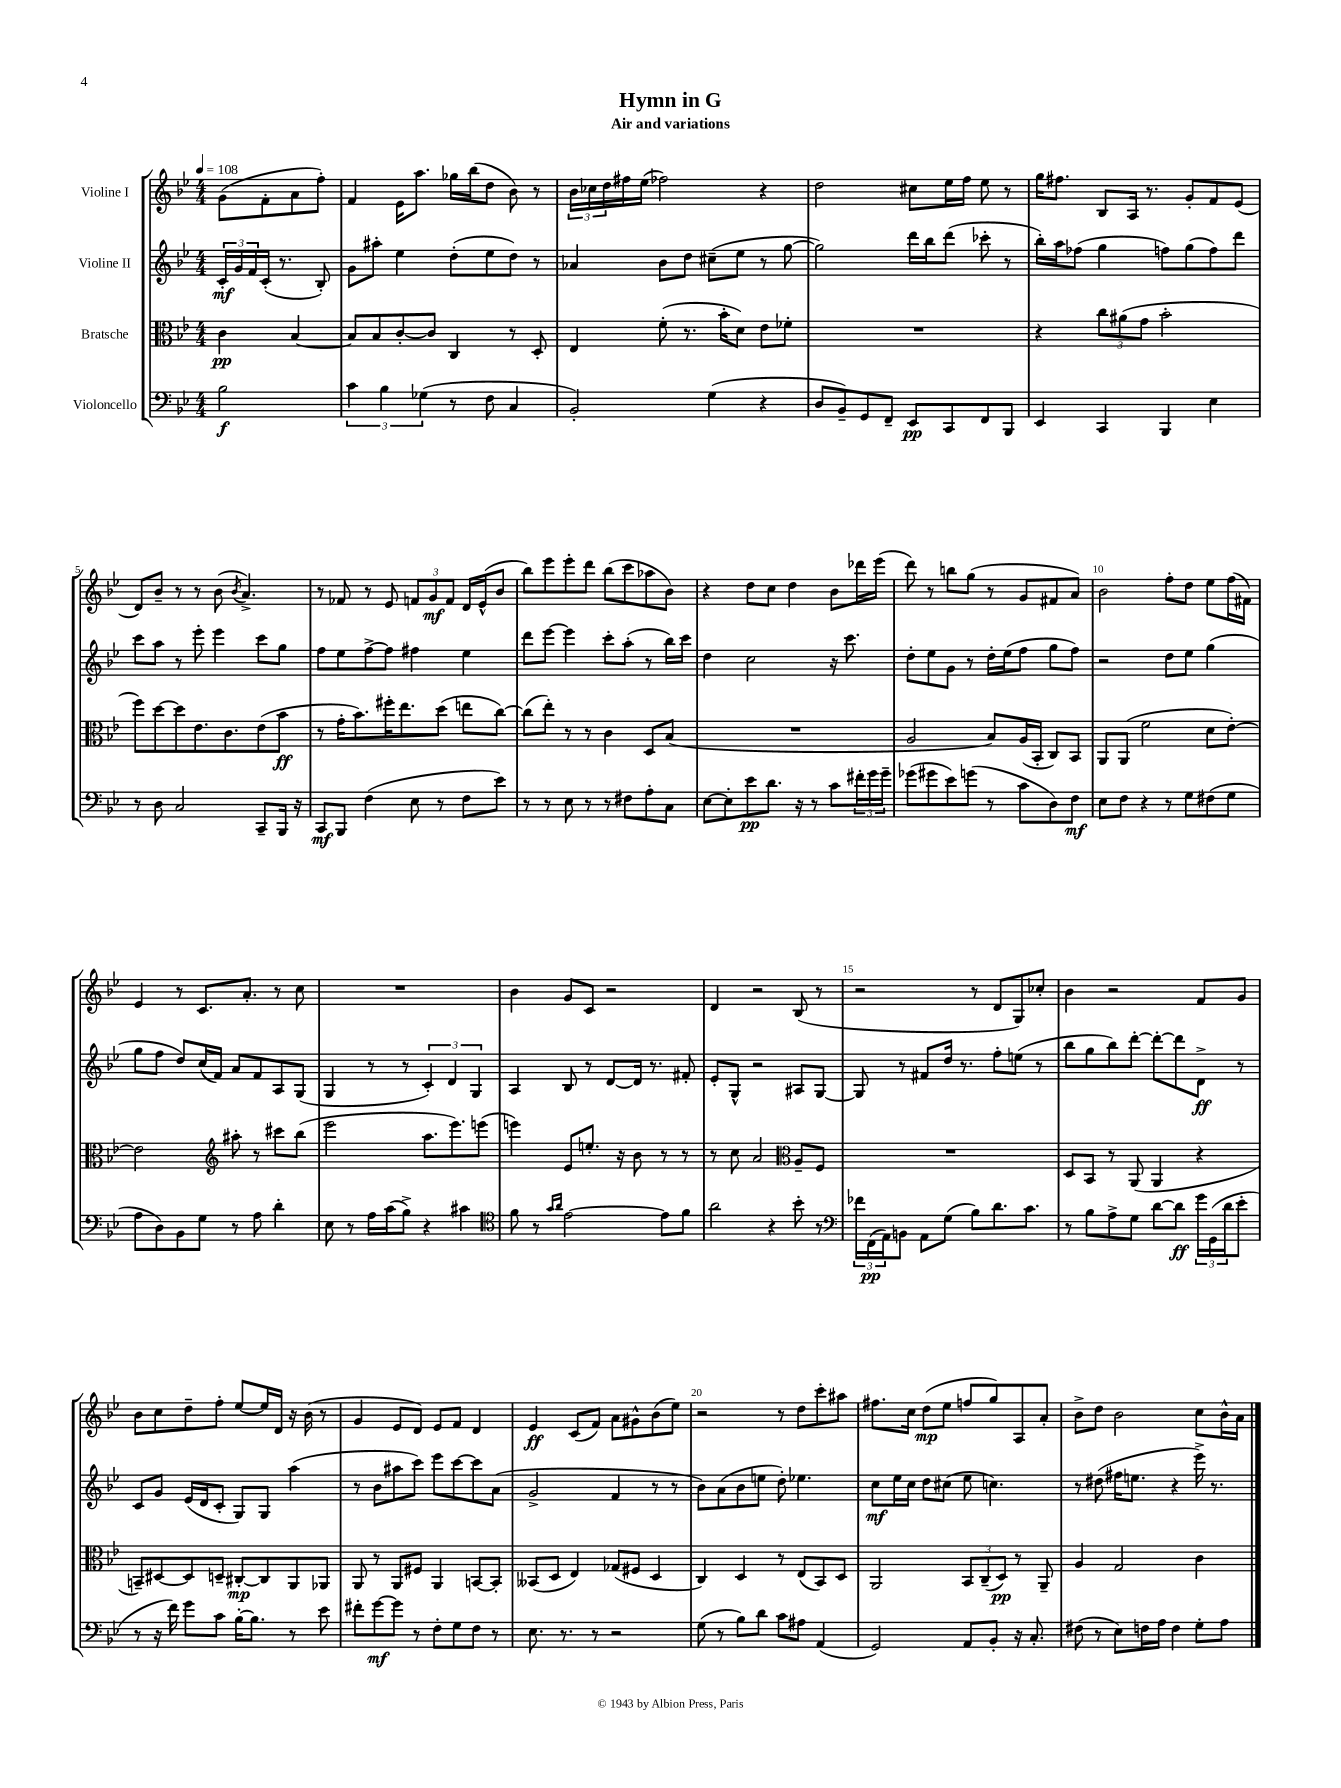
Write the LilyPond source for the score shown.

\header { title = "Hymn in G" subtitle = "Air and variations" }
<<
\new StaffGroup <<
\new Staff = "s0" \with { instrumentName = "Violine I" } {
    \clef treble \key bes \major \numericTimeSignature \time 4/4 \partial 2 \tempo 4 = 108
    g'8( f'8-. a'8 f''8-.) |
    f'4 ees'16 a''8. ges''16 bes''16( d''8 bes'8) r8 |
    \tuplet 3/2 { bes'16 ces''16 d''16 } fis''16 ees''16( fes''2) r4 |
    d''2 cis''8 ees''16 f''16 ees''8 r8 |
    g''16 fis''8. bes8 a16 r8. g'8-. f'8 ees'8( |
    d'8) bes'8-- r8 r8 bes'8( \acciaccatura { bes'8 } a'4.->) |
    r8 fes'8 r8 ees'8 \tuplet 3/2 { f'8 g'8\mf f'8 } d'16 ees'16-^( bes'8 |
    bes''8) ees'''8 ees'''8-. d'''8 bes''8( c'''8 aes''8 bes'8) |
    r4 d''8 c''8 d''4 bes'8 des'''16 ees'''16( |
    d'''8) r8 b''8 g''8( r8 g'8 fis'8 a'8) |
    bes'2 f''8-. d''8 ees''8 f''16( fis'16) |
    ees'4 r8 c'8. a'8.-. r8 c''8 |
    R1 |
    bes'4 g'8 c'8 r2 |
    d'4 r2 bes8( r8 |
    r2 r8 d'8 g8) ces''8-. |
    bes'4 r2 f'8 g'8 |
    bes'8 c''8 d''8-- f''8-. ees''8~ ees''16 d'16 r16 bes'16( r8 |
    g'4 ees'8 d'8) ees'8 f'8 d'4 |
    ees'4\ff c'8( f'8) a'8 gis'8-^ bes'8( ees''8) |
    r2 r8 d''8 c'''8-. ais''8 |
    fis''8. c''16 d''8\mp( ees''8 f''8 g''8) a8 a'8-. |
    bes'8-> d''8 bes'2 c''8 bes'16-^ a'16 \bar "|." |
}
\new Staff = "s1" \with { instrumentName = "Violine II" } {
    \clef treble \key bes \major \numericTimeSignature \time 4/4 \partial 2
    \tuplet 3/2 { c'16-.\mf g'16 f'16 } c'16-.( r8. bes8-.) |
    g'8 ais''8-. ees''4 d''8-.( ees''8 d''8) r8 |
    aes'4 bes'8 d''8 cis''8--( ees''8 r8 g''8~ |
    g''2) d'''16 bes''16 d'''8( ces'''8-. r8 |
    bes''16-.) a''16 fes''8( g''4 f''8) g''8( f''8) d'''8 |
    c'''8 a''8 r8 ees'''8-. ees'''4 c'''8 g''8 |
    f''8 ees''8 f''8~-> f''8 fis''4 ees''4 |
    d'''8 ees'''8~ ees'''4 c'''8-. a''8-.( r8 bes''16) c'''16 |
    d''4 c''2 r16 c'''8. |
    d''8-. ees''8 g'8 r8 d''16-. ees''16( f''8 g''8 f''8) |
    r2 d''8 ees''8 g''4( |
    g''8 f''8 d''8) c''16( f'16) a'8 f'8 a8 g8( |
    g4 r8 r8 \tuplet 3/2 { c'4-.) d'4 g4 } |
    a4 bes8 r8 d'8~ d'16 r8. fis'8-. |
    ees'8-. g8-^ r2 ais8 g8~ |
    g8 r8 fis'8 d''16 r8. f''8-. e''8( r8 |
    bes''8 g''8 bes''8) d'''8~-. d'''8~-. d'''8 d'8->\ff r8 |
    c'8 g'8 ees'16( d'16 c'8-. g8) g8 a''4( |
    r8 bes'8 ais''8 c'''8) ees'''8 c'''8~ c'''8 a'8( |
    g'2-> f'4 r8 r8 |
    bes'8) a'8( bes'8 e''8 d''8-.) ees''4. |
    c''8\mf ees''16 c''16 d''8 cis''8( ees''8 c''4.) |
    r8 dis''8( fis''16 e''8. r4 ees'''16->) r8. \bar "|." |
}
\new Staff = "s2" \with { instrumentName = "Bratsche" } {
    \clef alto \key bes \major \numericTimeSignature \time 4/4 \partial 2
    c'4\pp bes4~ |
    bes8 bes8 c'8~-. c'8 c4 r8 d8-. |
    ees4 f'8-.( r8. bes'16-. d'8) ees'8 fes'8-. |
    R1 |
    r4 \tuplet 3/2 { c''8 ais'8( g'8 } bes'2-. |
    f''8) d''8~ d''8 ees'8. c'8. ees'8( bes'8\ff |
    r8 g'16-. bes'8.) fis''16-. ees''8. d''8( e''8 c''8~) |
    c''8( ees''8-.) r8 r8 c'4 d8 bes8( |
    R1 |
    a2 bes8) a16( bes,16-. c8) bes,8 |
    a,8 a,8( f'2 d'8 ees'8~-.) |
    ees'2 \clef treble ais''8-. r8 cis'''8 bes''8( |
    ees'''2 a''8. ees'''8.) e'''8( |
    e'''4) ees'8 e''8.-. r16 bes'8 r8 r8 |
    r8 c''8 a'2 \clef alto a8-- f8 |
    R1 |
    d8 bes,8 r8 a,8( a,4 r4 |
    b,8--) dis8~ dis8 d8-- cis8~-.\mp cis8 a,8 aes,8 |
    a,8 r8 a,8 fis8 a,4 b,8~ b,8-. |
    beses,8( d8 ees4) ges8( fis8 d4 |
    c4) d4 r8 ees8( bes,8) d8 |
    a,2 \tuplet 3/2 { bes,8 c8--( d8\pp) } r8 a,8-- |
    a4 g2 c'4 \bar "|." |
}
\new Staff = "s3" \with { instrumentName = "Violoncello" } {
    \clef bass \key bes \major \numericTimeSignature \time 4/4 \partial 2
    bes2\f |
    \tuplet 3/2 { c'4 bes4 ges4( } r8 f8 c4 |
    bes,2-.) g4( r4 |
    d8 bes,8--) g,8 f,8-- ees,8\pp c,8 f,8 bes,,8 |
    ees,4 c,4 bes,,4 ees4 |
    r8 d8 c2 c,8-- bes,,16 r16 |
    c,8\mf bes,,8 f4( ees8 r8 f8 ees'8) |
    r8 r8 ees8 r8 r8 fis8 a8-. c8 |
    ees8~ ees8-. ees'8\pp d'8. r16 r8 c'8 \tuplet 3/2 { fis'16-. g'16 g'16-- } |
    ges'8( gis'8 ees'8) g'8( r8 c'8 d8) f8\mf |
    ees8 f8 r4 r8 g8 fis8( g8 |
    a8 d8) bes,8 g8 r8 a8 d'4-. |
    ees8 r8 a16 c'16( bes8->) r4 cis'4 |
    \clef tenor f'8 r8 \grace { g'16 a'16 } ees'2~ ees'8 f'8 |
    a'2 r4 bes'8-. r8 |
    \clef bass \tuplet 3/2 { fes'16 f,16\pp( a,16) } b,8 a,8 g8( bes8) d'8. c'8. |
    r8 bes8 a8-> g8 d'8~ d'8\ff \tuplet 3/2 { g'16 g,16( d'16 } ees'8-. |
    r8 r16 f'16) g'8 c'8 bes16~-. bes8. r8 ees'8 |
    fis'8-. g'8~\mf g'8 r8 f8-. g8 f8 r8 |
    ees8. r8. r8 r2 |
    g8( r8 bes8) d'8 c'8 ais8 a,4( |
    g,2) a,8 bes,8-. r16 c8.-. |
    fis8( r8 ees8) f16 a16 f4 g8-. a8 \bar "|." |
}
>>
>>
\layout { \context { \Score \override BarNumber.break-visibility = ##(#f #t #t) barNumberVisibility = #(every-nth-bar-number-visible 5) } }
